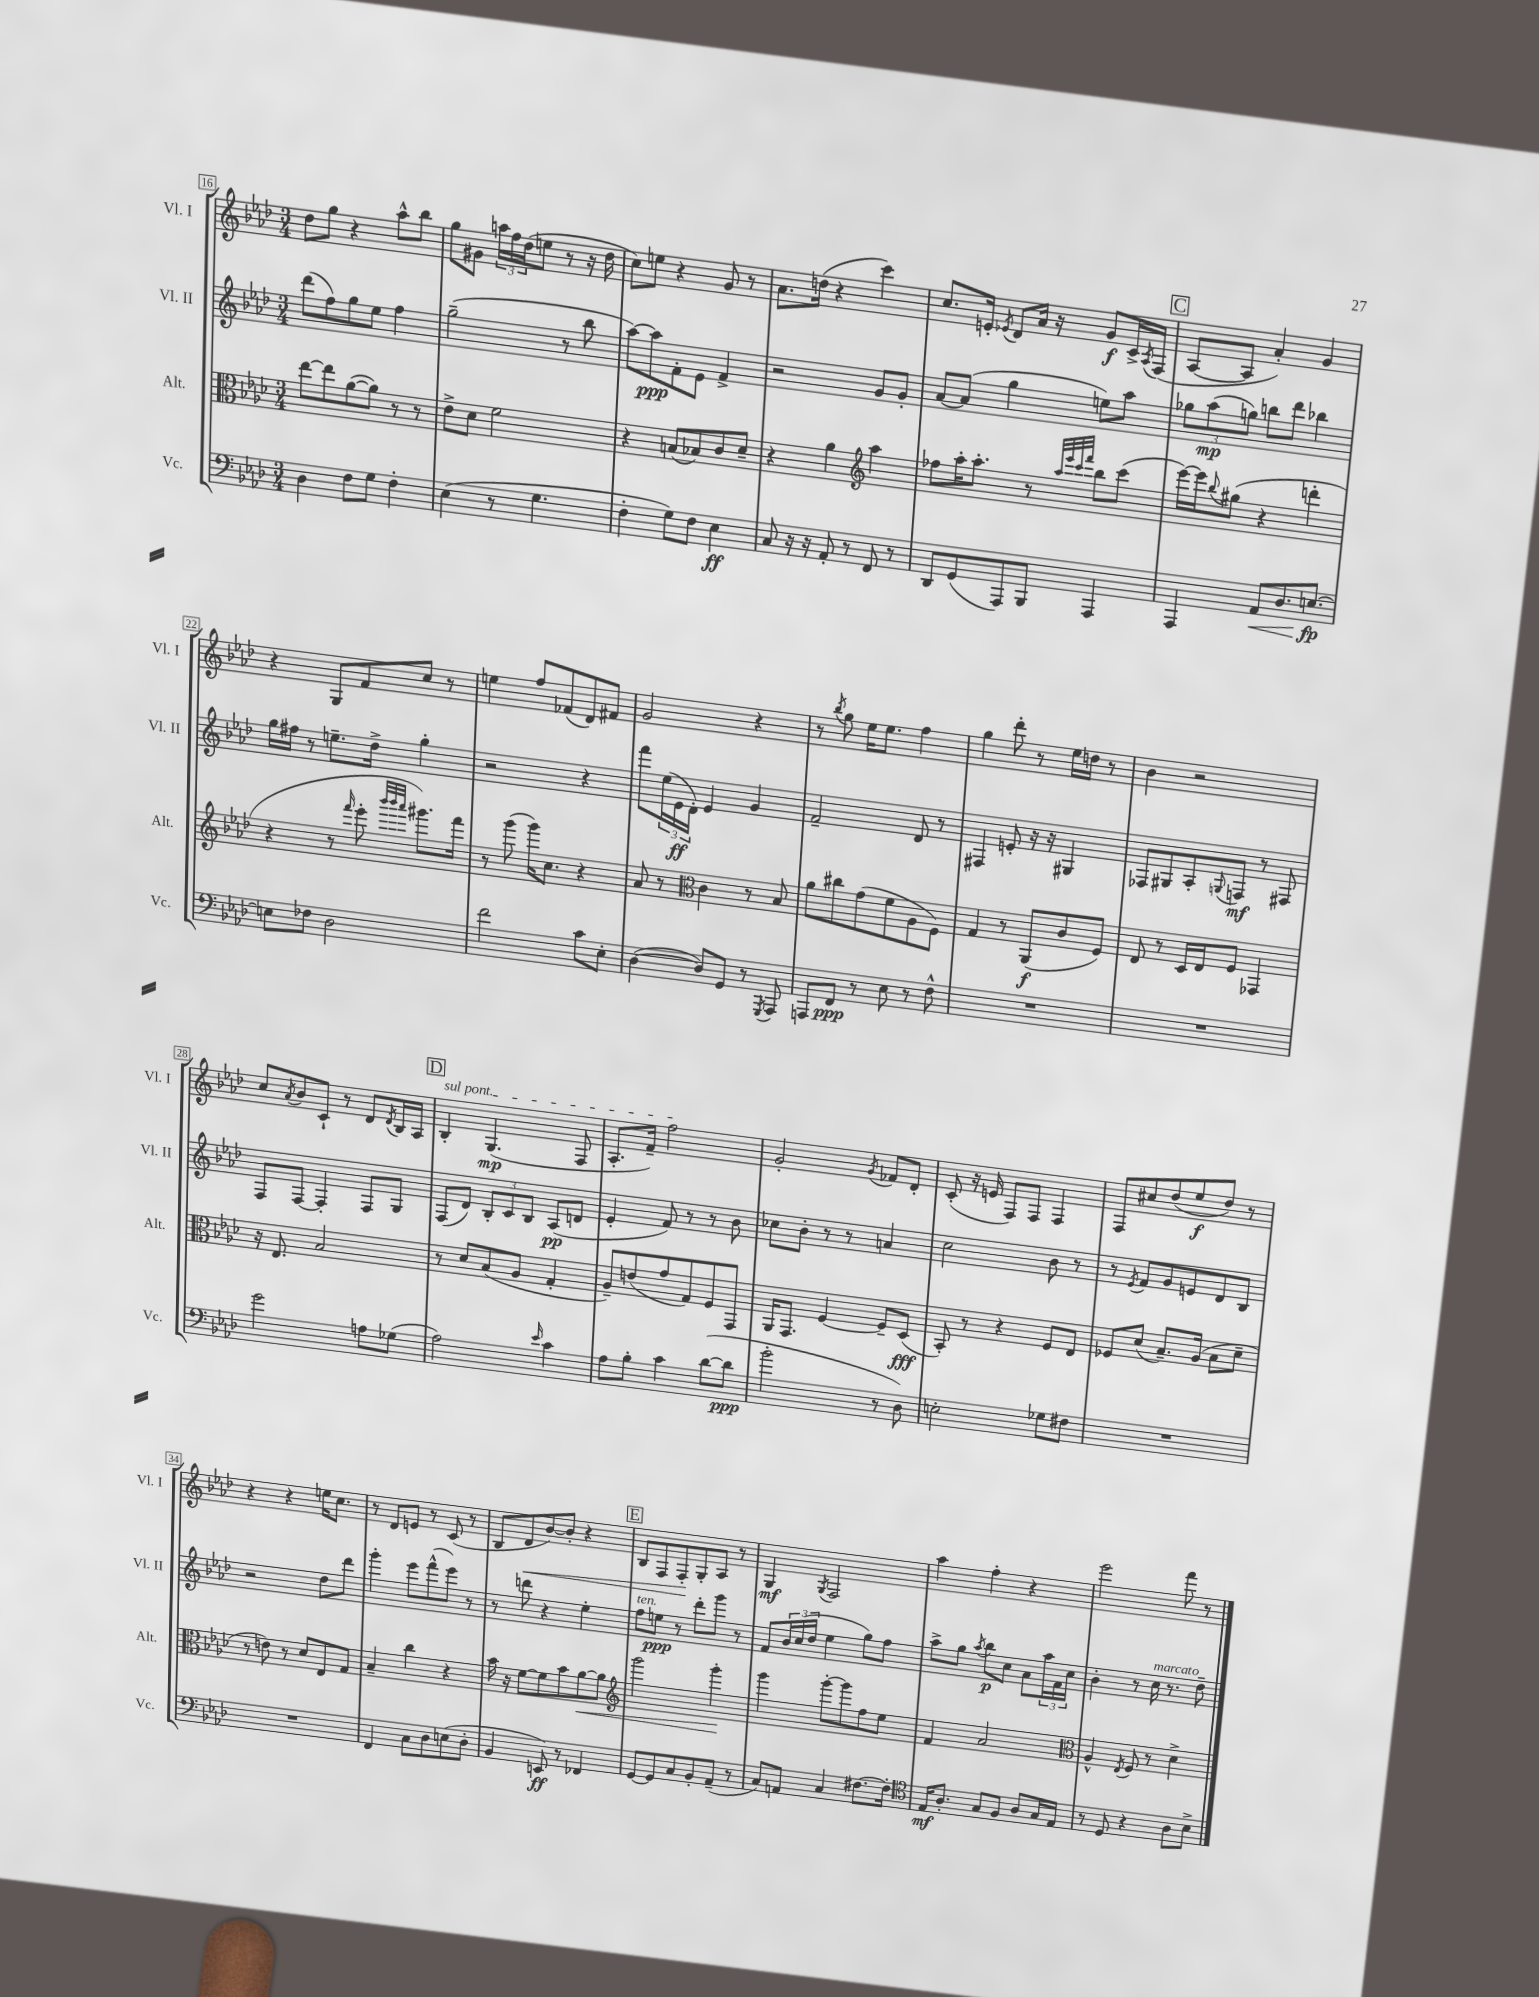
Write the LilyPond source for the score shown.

<<
\new StaffGroup <<
\new Staff = "s0" \with { instrumentName = "Vl. I" shortInstrumentName = "Vl. I" } {
    \clef treble \key aes \major \numericTimeSignature \time 3/4
    des''8 g''8 r4 aes''8-^ bes''8 |
    g''8 gis'8 \tuplet 3/2 { a''16 f''16 des''16( } e''8 r8 r16 des''16 |
    c''8) e''8 r4 g'8 r8 |
    aes'8. d''16( r4 c'''4) |
    c''8. e'16-. \acciaccatura { ees'8 } des'8 aes'16 r16 g'8\f c'16-> \acciaccatura { aes8 } f16( |
    \mark \markup { \box "C" } aes8~ aes8 aes'4-.) g'4 |
    r4 g8 f'8 c''8 r8 |
    e''4 f''8 fes'8( des'8) fis'8 |
    g'2 r4 |
    r8 \acciaccatura { bes''8 } g''8 ees''16 ees''8. f''4 |
    g''4 des'''8-. r8 ees''16 d''16 r8 |
    bes'4 r2 |
    c''8 \acciaccatura { aes'8 } bes'8 c'8-! r8 des'8 \acciaccatura { des'8 } bes16 aes16 |
    \mark \markup { \box "D" } \once \override TextSpanner.bound-details.left.text = \markup { \italic "sul pont." } bes4-.\startTextSpan g4.\mp( f8 |
    aes8.-. f'16--) f''2\stopTextSpan |
    g'2-. \acciaccatura { g'8 } fes'8 des'8-. |
    c'8-.( r16 e'16 f8) f8 f4 |
    f8 cis''8 des''8( ees''8\f des''8) r8 |
    r4 r4 e''16 c''8. |
    r8 des'8 e'8 r8 c'8( r8 |
    bes8 des'8\< bes'8~) bes'8-. r4 |
    \mark \markup { \box "E" } bes8 f8 f8-.\! g8-. aes8 r8 |
    g4\mf \acciaccatura { g8 } f2 |
    aes''4 f''4-. r4 |
    ees'''2 f'''8 r8 \bar "|." |
}
\new Staff = "s1" \with { instrumentName = "Vl. II" shortInstrumentName = "Vl. II" } {
    \clef treble \key aes \major \numericTimeSignature \time 3/4
    des'''8( f''8) g''8 ees''8 f''4 |
    g''2--( r8 bes''8 |
    aes''8~) aes''8\ppp f'8-. ees'8 f'4-> |
    r2 g'8 g'8-. |
    aes'8~ aes'8( g''4 e''8) aes''8 |
    \mark \markup { \box "C" } \tuplet 3/2 { ges''8 aes''8\mp( g''8) } b''8 des'''8 bes''4 |
    g''16 fis''16 r8 e''8.-- des''16-> g''4-. |
    r2 r4 |
    f'''8 \tuplet 3/2 { ees''16( ees'16\ff des'16-.) } ees'4 g'4 |
    f'2-- des'8 r8 |
    fis4 e'8-. r16 r16 gis4 |
    fes8 gis8 aes8-. \appoggiatura { g8 } f8\mf r8 fis8 |
    f8 f8~ f4-. f8 g8 |
    \mark \markup { \box "D" } f8( des'8) \tuplet 3/2 { bes8-. c'8 bes8 } aes8\pp( d'8 |
    ees'4-. f'8) r8 r8 bes'8 |
    ces''8 bes'8-. r8 r8 a'4 |
    c''2 bes'8 r8 |
    r8 \acciaccatura { ees'8 } f'8 g'8 e'8 des'8 bes8 |
    r2 des''8 des'''8 |
    g'''4-. ees'''8 f'''8-^( ees'''8) r8 |
    r8 d'''8 r4 ees''4-. |
    \mark \markup { \box "E" } f''8^\markup { \italic "ten." } e''8\ppp r8 des'''8-. g'''8 r8 |
    f'8 \tuplet 3/2 { bes'16 c''16( des''16 } ees''4 g''8) f''8 |
    aes''8-> g''8 \acciaccatura { aes''8 } bes''8\p c''8 aes'8 \tuplet 3/2 { aes''16 f'16 c''16 } |
    bes'4-. r8 c''16^\markup { \italic "marcato" } r8. des''8-- \bar "|." |
}
\new Staff = "s2" \with { instrumentName = "Alt." shortInstrumentName = "Alt." } {
    \clef alto \key aes \major \numericTimeSignature \time 3/4
    ees''8~ ees''8 aes'8~( aes'8) r8 r8 |
    ees'8-> des'8 f'2 |
    r4 b8( bes8) c'8 des'8-- |
    r4 aes'4 \clef treble aes''4 |
    fes''8 aes''16-. aes''8.-. r8 \grace { aes''32 ees'''32 c'''32 f'''32 } bes''8 c'''8( |
    \mark \markup { \box "C" } ees'''16~) ees'''16 \appoggiatura { bes''8 } gis''8( r4 d'''4-. |
    r4 r8 \grace { f'''16 } ees'''8-. \grace { bes'''32 bes'''32 aes'''32 } gis'''8.) f'''16 |
    r8 g'''8( g'''16) c''8. r4 |
    aes'8 r8 \clef alto c'4 r8 bes8 |
    aes'8 cis''8 g'8( f'8 aes8 f8) |
    g4 r8 aes,8\f( c'8 f8) |
    ees8 r8 des16 ees16 f8 ges,4 |
    r16 ees8. bes2 |
    \mark \markup { \box "D" } r8 des'8 bes8( aes8 g4-. |
    aes8--) e'8( g'8 g8) f8 g,8 |
    aes,16 g,8. f4~ f8-- des8\fff( |
    bes,8-.) r8 r4 f8 ees8 |
    fes8 des'8( bes8.--) aes16( bes8 des'8-- |
    r8 e'8) r8 des'8 ees8 g8 |
    bes4-- c''4 r4 |
    bes'16 r16 f'8~ f'8 bes'8 aes'8~\< aes'8 |
    \mark \markup { \box "E" } \clef treble g'''2 g'''4-.\! |
    g'''4 g'''8~-. g'''8 f''8 ees''8 |
    f'4 aes'2 |
    \clef alto aes4-^ \acciaccatura { ees8 } f8 r8 des'4-> \bar "|." |
}
\new Staff = "s3" \with { instrumentName = "Vc." shortInstrumentName = "Vc." } {
    \clef bass \key aes \major \numericTimeSignature \time 3/4
    des4 f8 g8 f4-. |
    ees4( r8 g4. |
    f4-. g8) f8 ees4\ff |
    c8 r16 r16 aes,8-. r8 f,8 r8 |
    des,8 g,8( aes,,8) bes,,8 aes,,4 |
    \mark \markup { \box "C" } aes,,4 aes,8\< des8. e8.~\fp\! |
    e8 fes8 des2 |
    f'2 c'8 ees8-. |
    des4~( des8) g,8 r8 \acciaccatura { g,,8 } aes,,8 |
    a,,8 f,8\ppp r8 ees8 r8 f8-^ |
    R2. |
    R2. |
    g'2 a8 ges8( |
    \mark \markup { \box "D" } aes2) \grace { ees'16 } c'4 |
    aes8 bes8-. c'4 des'8~( des'8\ppp |
    bes'2-. r8 des8) |
    e2-. ges8 fis8 |
    R2. |
    R2. |
    f,4 c8 des8 e8( des8-. |
    bes,4 e,8\ff) r8 fes,4 |
    \mark \markup { \box "E" } g,8~ g,8 c8 bes,8-. aes,8--( r8 |
    c8) a,8 c4 fis8.~ fis16-. |
    \clef tenor ees16\mf aes8.-. g8 f8 aes8 g16 ees16 |
    r8 des8 r4 aes8 bes8-> \bar "|." |
}
>>
>>
\layout { \context { \Score currentBarNumber = #16 \override BarNumber.stencil = #(make-stencil-boxer 0.1 0.3 ly:text-interface::print) } }
